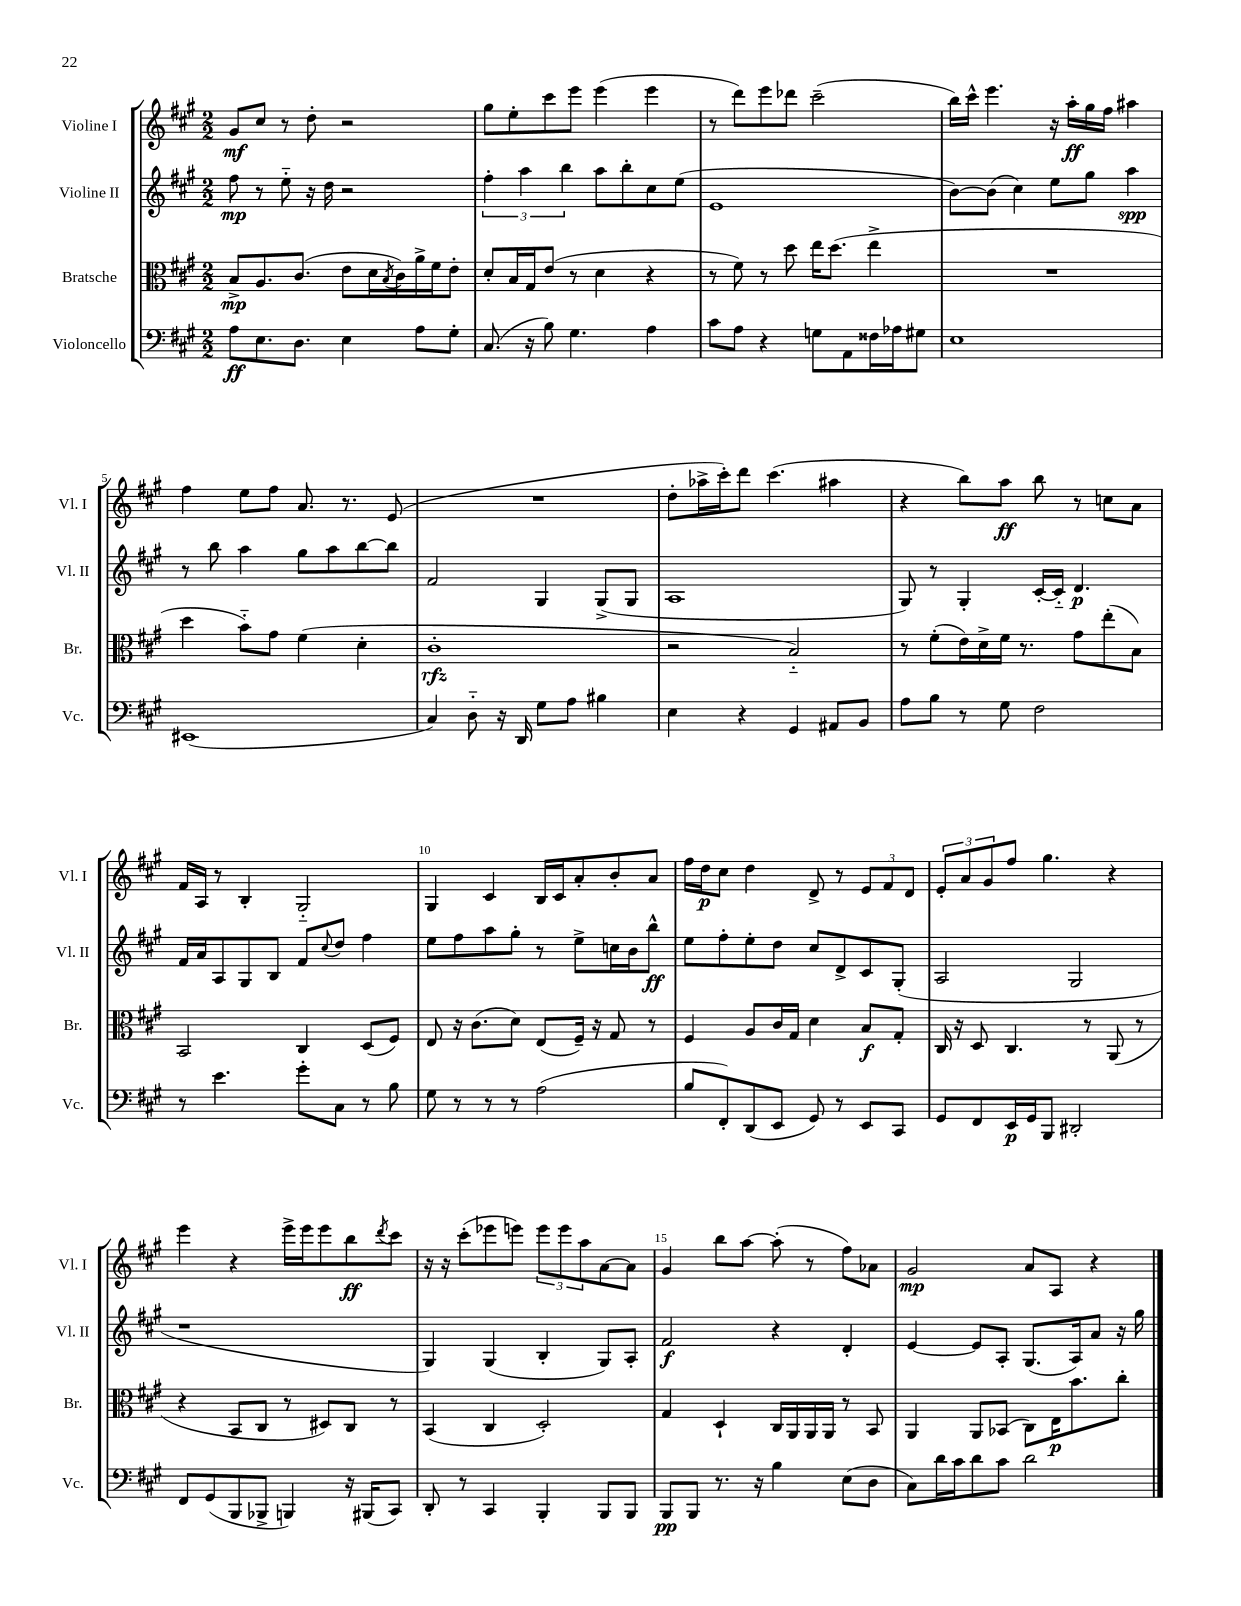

**kern	**kern	**kern	**kern
*staff4	*staff3	*staff2	*staff1
*clefF4	*clefC3	*clefG2	*clefG2
*k[f#c#g#]	*k[f#c#g#]	*k[f#c#g#]	*k[f#c#g#]
*M2/2	*M2/2	*M2/2	*M2/2
8A	8B^	8ff#	8g#
8.E	8.A	8r	8cc#
.	.	8ee'~	8r
8.D	(8.c#	.	.
.	.	16r	8dd'
.	.	16dd	.
4E	8e	2r	2r
.	16d	.	.
.	8qB	.	.
.	16c#)	.	.
8A	16a^	.	.
.	16f#	.	.
8G#'	8e'	.	.
=	=	=	=
(8.C#	8d'	6ff#'	8gg#
.	16B	.	8ee'
.	.	6aa	.
16r	16G#	.	.
8B)	(8e	.	8ccc#
.	.	6bb	.
4.G#	8r	.	8eee
.	4d	8aa	(4eee
.	.	8bb'	.
4A	4r	8cc#	4eee
.	.	(8ee	.
=	=	=	=
8c#	8r	1e	8r
8A	8f#)	.	8ddd)
4r	8r	.	8eee
.	8dd	.	8ddd-
8G	16ee	.	(2ccc#~
.	(8.dd	.	.
8AA	.	.	.
16F##	4ee^	.	.
16A-	.	.	.
8G#	.	.	.
=	=	=	=
1E	1r	[8b)	16bb)
.	.	.	16ccc#^^
.	.	(8b]	4.eee
.	.	4cc#)	.
.	.	8ee	16r
.	.	.	16aa'
.	.	8gg#	16gg#
.	.	.	16ff#
.	.	4aa	4aa#
=	=	=	=
(1EE#	4dd	8r	4ff#
.	.	8bb	.
.	8b'~)	4aa	8ee
.	8g#	.	8ff#
.	(4f#	8gg#	8.a
.	.	8aa	.
.	.	.	8.r
.	4d'	[8bb	.
.	.	8bb]	(8e
=	=	=	=
4C#)	1c#'	2f#	1r
8D'~	.	.	.
16r	.	.	.
16DD	.	.	.
8G#	.	4G#	.
8A	.	.	.
4B#	.	(8G#^	.
.	.	8G#	.
=	=	=	=
4E	2r	1A	8dd'
.	.	.	16aa-^
.	.	.	16ccc#')
4r	.	.	8ddd
.	.	.	(4.ccc#
4GG#	2B'~)	.	.
8AA#	.	.	4aa#
8BB	.	.	.
=	=	=	=
8A	8r	8G#)	4r
8B	(8f#'	8r	.
8r	16e)	4G#'	8bb)
.	16d^	.	.
8G#	16f#	.	8aa
.	8.r	.	.
2F#	.	[16c#'	8bb
.	.	16c#'~]	.
.	8g#	4.d	8r
.	(8ee'	.	8cc
.	8B)	.	8a
=	=	=	=
8r	2BB	16f#	16f#
.	.	16a	16A
4.e	.	8A	8r
.	.	8G#	4B'
.	.	8B	.
8g#'	4C#	8f#	2G#'~
.	.	8qqcc#	.
8C#	.	8dd	.
8r	(8D	4ff#	.
8B	8F#)	.	.
=	=	=	=
8G#	8E	8ee	4G#
8r	16r	8ff#	.
.	(8.c#	.	.
8r	.	8aa	4c#
8r	8d)	8gg#'	.
(2A	(8E	8r	16B
.	.	.	16c#
.	16F#~)	8ee^	8a'
.	16r	.	.
.	8G#	16cc	8b'
.	.	16b	.
.	8r	8bb^^	8a
=	=	=	=
8B	4F#	8ee	16ff#
.	.	.	16dd
8FF#')	.	8ff#'	8cc#
(8DD	8A	8ee'	4dd
8EE	16c#	8dd	.
.	16G#	.	.
8GG#)	4d	8cc#	8d^
8r	.	8d^	8r
8EE	8B	8c#	12e
.	.	.	12f#
8CC#	8G#'	(8G#'	.
.	.	.	12d
=	=	=	=
8GG#	16C#	2A	12e'
.	16r	.	.
.	.	.	12a
8FF#	8D	.	.
.	.	.	12g#
16EE	4.C#	.	8ff#
16GG#	.	.	.
8BBB	.	.	4.gg#
2DD#'	.	2G#	.
.	8r	.	.
.	(8AA	.	4r
.	8r	.	.
=	=	=	=
8FF#	4r	1r	4eee
(8GG#	.	.	.
8BBB	8BB	.	4r
8BBB-^	8C#	.	.
4BBB)	8r	.	16eee^
.	.	.	16eee
.	8D#)	.	8eee
16r	8C#	.	8bb
(16BBB#	.	.	.
.	.	.	8qddd
8CC#)	8r	.	8ccc#
=	=	=	=
8DD'	(4BB	4G#)	16r
.	.	.	16r
8r	.	.	(8ccc#'
4CC#	4C#	(4G#	8eee-
.	.	.	8eee)
4BBB'	2D')	4B'	12eee
.	.	.	12eee
.	.	.	12aa
8BBB	.	8G#)	[8a
8BBB	.	8A'	8a]
=	=	=	=
8BBB	4G#	2f#	4g#
8BBB	.	.	.
8.r	4D`	.	8bb
.	.	.	[8aa
16r	.	.	.
4B	16C#	4r	(8aa']
.	16AA	.	.
.	16AA	.	8r
.	16AA	.	.
(8E	8r	4d'	8ff#)
8D	8BB	.	8a-
=	=	=	=
8C#)	4AA	[4e	2g#
16d	.	.	.
16c#	.	.	.
8d	8AA	8e]	.
8c#	(8BB-	8A'	.
2d	8C#)	(8.G#	8a
.	16E	.	8A
.	8.b	16A)	.
.	.	8a	4r
.	8cc#'	16r	.
.	.	16gg#	.
==	==	==	==
*-	*-	*-	*-
